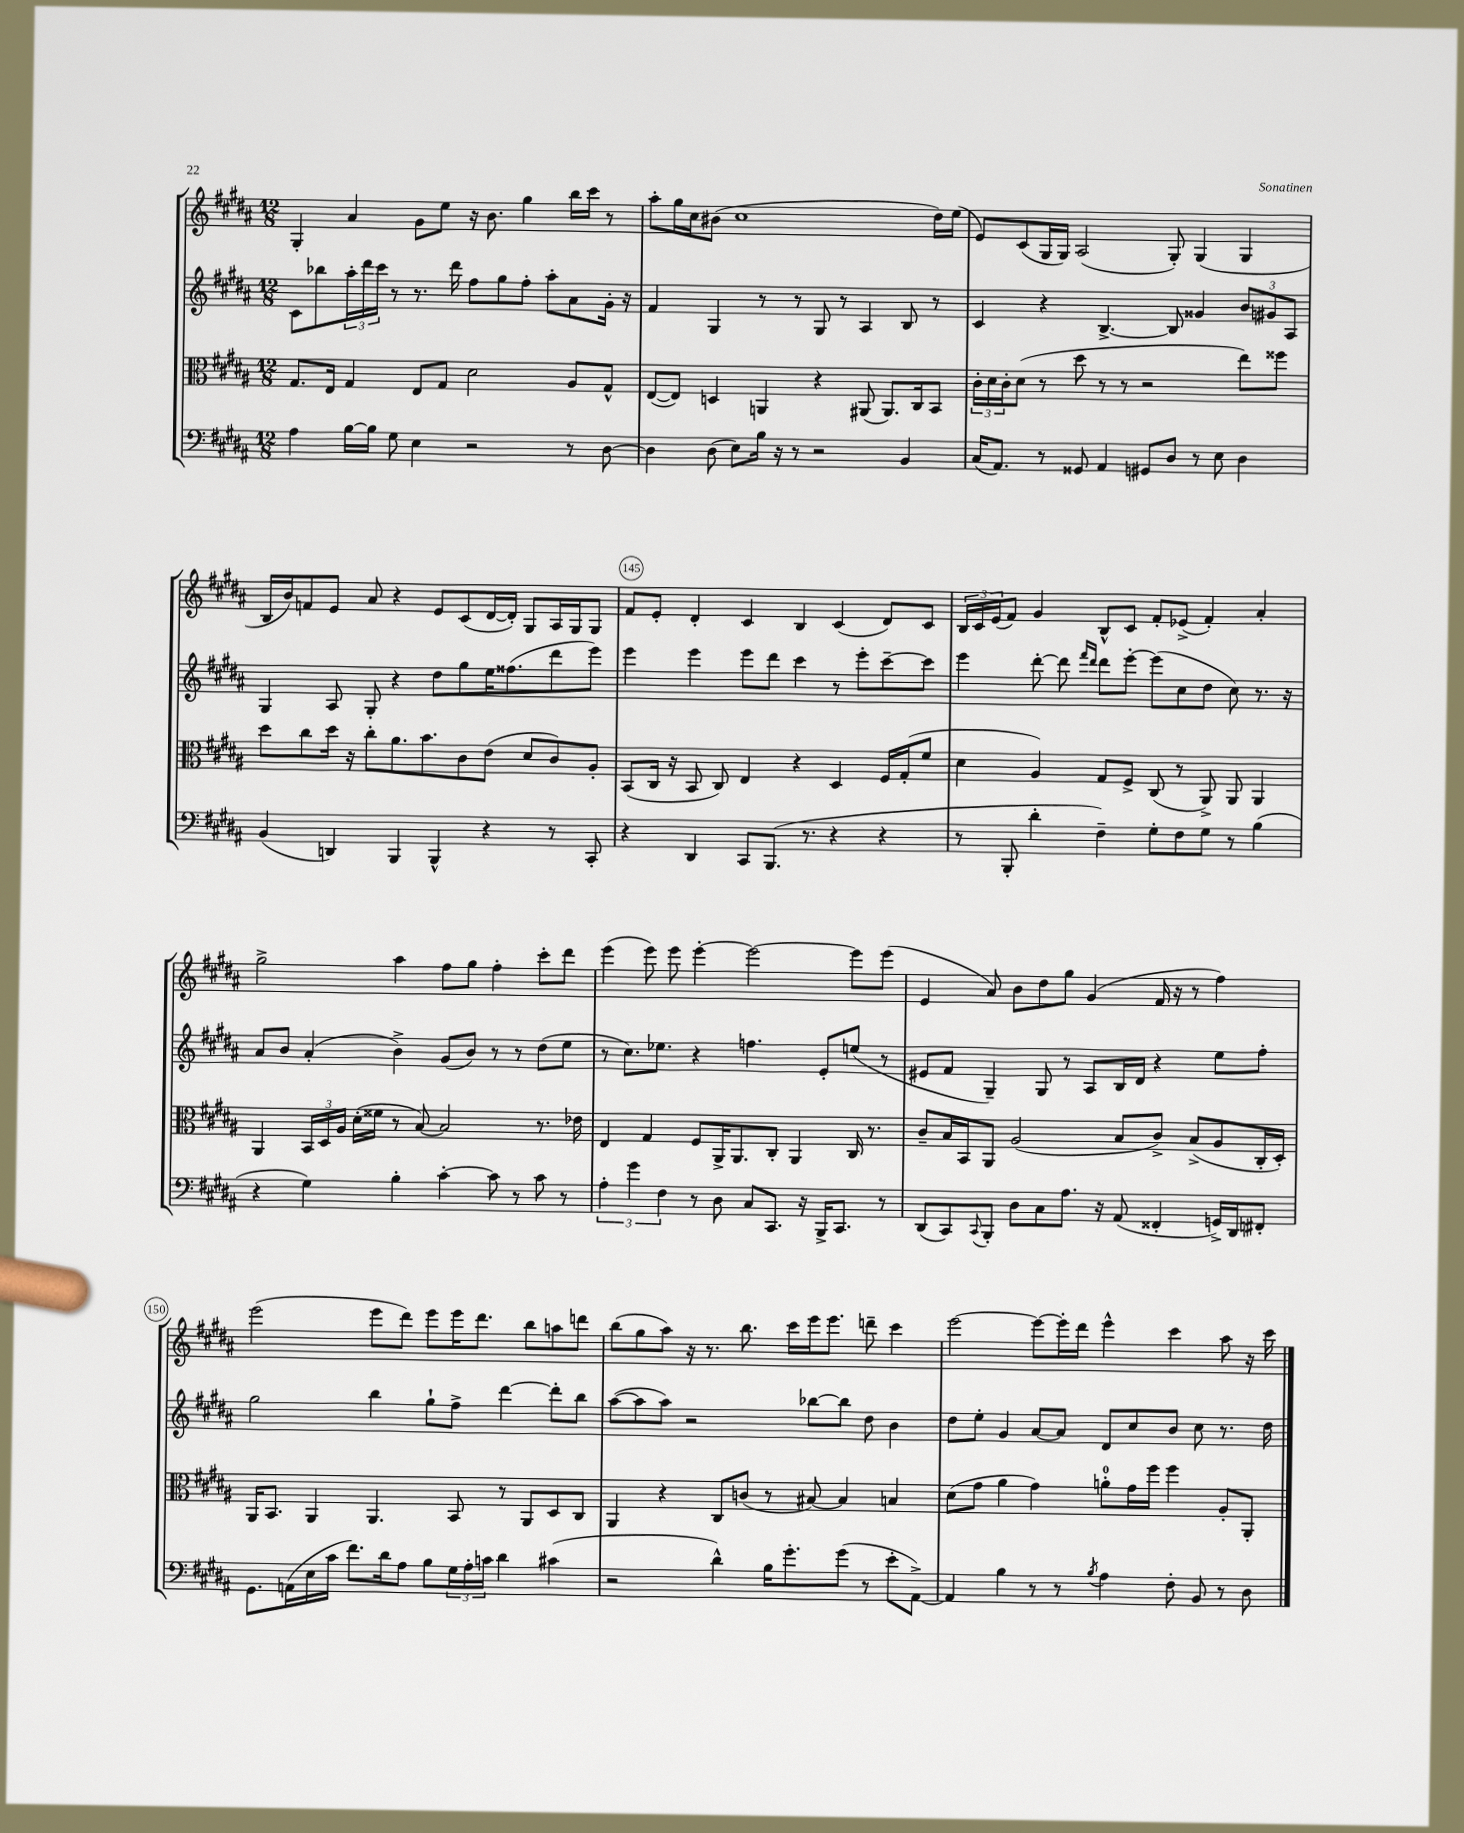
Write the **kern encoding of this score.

**kern	**kern	**kern	**kern
*staff4	*staff3	*staff2	*staff1
*clefF4	*clefC3	*clefG2	*clefG2
*k[f#c#g#d#a#]	*k[f#c#g#d#a#]	*k[f#c#g#d#a#]	*k[f#c#g#d#a#]
*M12/8	*M12/8	*M12/8	*M12/8
4A#	8.G#	8c#	4G#'
.	.	8bb-	.
.	16E	.	.
[16B	4G#	24aa#'	4a#
.	.	24ddd#	.
16B]	.	.	.
.	.	24ccc#	.
8G#	.	8r	.
4E	8E	8.r	8g#
.	8G#	.	8ee
.	.	16ddd#	.
2r	2d#	8ff#	16r
.	.	.	8.b
.	.	8gg#	.
.	.	8ff#'	4gg#
.	.	8aa#'	.
8r	8A#	8a#	16bb
.	.	.	16ccc#
[8D#	8G#^^	16g#'	8r
.	.	16r	.
=	=	=	=
4D#]	([8E	4f#	8aa#'
.	8E])	.	16gg#
.	.	.	16cc#
(8D#	4D	4G#	(8b#
8E)	.	.	1cc#
16B	4AA	8r	.
16r	.	.	.
8r	.	8r	.
2r	4r	8G#	.
.	.	8r	.
.	(8AA#	4A#	.
.	8.AA#)	.	.
4BB	.	8B	.
.	16C#	.	.
.	8BB	8r	16dd#)
.	.	.	(16ee
=	=	=	=
(16C#	24c#'	4c#	8e)
.	24d#	.	.
8.AA#)	.	.	.
.	24c#'	.	.
.	(8d#	.	(8c#
8r	8r	4r	16G#
.	.	.	16G#)
8GG##	8dd#	.	(2A#
4AA#	8r	[4.B^	.
.	8r	.	.
8GG#	2r	.	.
8D#	.	8B]	8G#')
8r	.	4g##	(4G#
8E	.	.	.
4D#	8ee)	12b	4G#
.	.	12g#	.
.	8ff##	.	.
.	.	12A#	.
=	=	=	=
(4BB	8dd#	4G#	16B
.	.	.	16b)
.	8cc#	.	8f
4DD)	16dd#	8A#	8e
.	16r	.	.
.	8cc#'	8G#'	8a#
4BBB	8.a#	4r	4r
.	8.b	.	.
4BBB^^	.	8dd#	8e
.	8c#	8gg#	(8c#
4r	(8e	16ee	[16d#
.	.	(8.ff##	16d#'])
.	8d#	.	8G#
8r	8c#)	8ddd#	16A#
.	.	.	16G#
8CC#'	8A#'	8eee)	8G#
=	=	=	=
4r	(8BB	4eee	8f#
.	16C#	.	8e'
.	16r	.	.
4DD#	8BB	4eee	4d#'
.	8C#)	.	.
8CC#	4E	8eee	4c#
(8.BBB	.	8ddd#	.
.	4r	4ccc#	4B
8.r	.	.	.
4r	4D#	8r	(4c#
.	.	8eee'	.
4r	16F#	[8ccc#~	8d#)
.	(16G#'	.	.
.	8f#	8ccc#]	8c#
=	=	=	=
8r	4d#	4eee	24B
.	.	.	24c#
.	.	.	(24e
8BBB'	.	.	8f#)
4d#'	4A#)	[8ddd#'	4g#
.	.	8ddd#]	.
.	.	16qqfff#	.
.	.	16qqddd#	.
4F#~)	8G#	8ddd#	8B^^
.	8F#^	[8eee'	8c#
8G#'	(8C#	(8eee]	8f#'
8F#	8r	8cc#	(8e-^
8G#	8AA#^)	8dd#	4f#')
8r	8AA#	8cc#)	.
(4B	4AA#	8.r	4a#'
.	.	16r	.
=	=	=	=
4r	4AA#	8a#	2gg#^
.	.	8b	.
4G#)	24BB	(4a#'	.
.	24D#	.	.
.	24A#	.	.
.	(16d#'	.	.
.	16f##	.	.
4B'	8r	4b^)	4aa#
.	[8B)	.	.
[4c#'	2B]	(8g#	8ff#
.	.	8b)	8gg#
8c#]	.	8r	4ff#'
8r	.	8r	.
8c#	8.r	(8dd#	8ccc#'
8r	.	8ee	8ddd#
.	16e-	.	.
=	=	=	=
6A#'	4E	8r	(4eee
.	.	8.cc#)	.
6g#	.	.	.
.	4G#	.	8eee)
.	.	8.ee-	.
6F#	.	.	.
.	.	.	8eee
8r	8F#	4r	[4eee'
8D#	16AA#^	.	.
.	8.AA#	.	.
8C#	.	4.ff	2eee_
8.CC#	8C#'	.	.
.	4AA#	.	.
16r	.	.	.
16BBB^	.	8e'	.
8.CC#	.	.	.
.	16C#	(8ee	8eee]
.	8.r	.	.
8r	.	8r	(8eee
=	=	=	=
(8DD#	8c#~	8e#	4e
8CC#)	16B	8f#	.
.	16BB	.	.
8qqCC#	.	.	.
8BBB'	8AA#	4G#~)	8a#)
8D#	(2A#	.	8b
8C#	.	8G#	8dd#
8.A#	.	8r	8gg#
.	.	8A#	(4g#
16r	.	.	.
(8AA#	8B	16B	.
.	.	16d#	.
4FF##'	8c#^)	4r	16f#
.	.	.	16r
.	(8B^	.	8r
16GG^)	8A#	8ee	4ff#)
16DD#	.	.	.
8FF#'	16C#'	8ff#'	.
.	16D#')	.	.
=	=	=	=
8.GG#	16AA#	2gg#	(2eee
.	8.BB	.	.
(16AA	.	.	.
16E	4AA#	.	.
16c#	.	.	.
8.f#)	.	.	.
.	4.AA#	4bb	8eee
16d#	.	.	.
8A#	.	.	8ddd#)
8B	.	8gg#`	8eee
24G#	8BB	8ff#^	16eee
24A#'	.	.	.
.	.	.	8.ddd#
24c	.	.	.
4d#	8r	[4ddd#	.
.	8AA#	.	8bb
(4c#	8D#	8ddd#']	8aa
.	8C#	8bb	8ddd
=	=	=	=
2r	4AA#	([8aa#	(8bb
.	.	8aa#]	8gg#
.	4r	8aa#)	8aa#)
.	.	2r	16r
.	.	.	8.r
4d#^^)	8C#	.	.
.	(8c	.	8.bb
16B	8r	.	.
8.g#'	.	.	16ccc#
.	[8B#)	[8bb-	16eee
.	.	.	8.eee
(8g#	4B#]	8bb-]	.
8r	.	8dd#	8ddd~
8e'	4B	4b	4ccc#
[8AA#^)	.	.	.
=	=	=	=
4AA#]	(8d#	8dd#	[2eee
.	8g#	8ee'	.
4B	4a#	4g#	.
8r	4g#)	[8a#	8eee_
8r	.	8a#]	16eee']
.	.	.	16ddd#
8qB	.	.	.
4A#	8a'	8d#	4eee^^
.	16g#	8cc#	.
.	16ff#	.	.
8F#'	4ff#	8b	4ccc#
8BB	.	8cc#	.
8r	8A#'	8.r	8aa#
8D#	8AA#'	.	16r
.	.	16dd#	16ccc#
==	==	==	==
*-	*-	*-	*-
